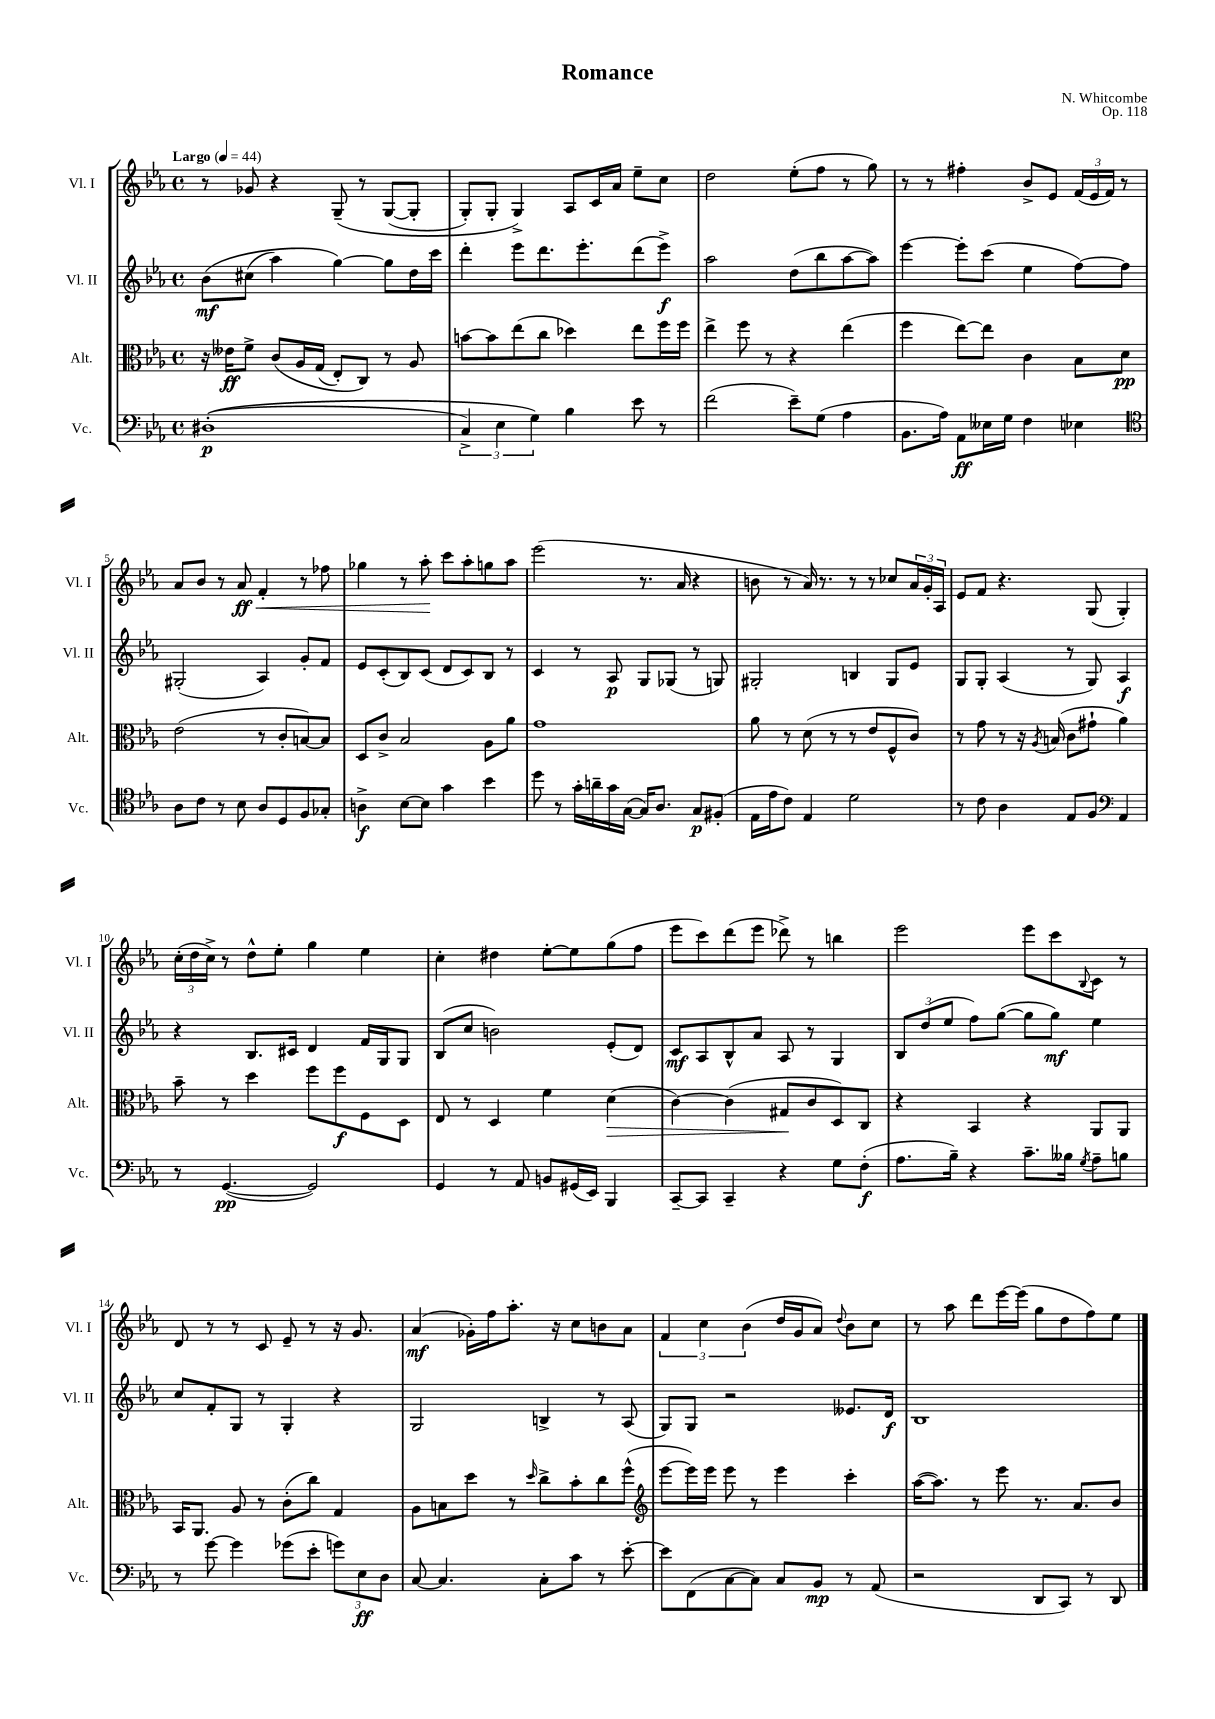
\header { title = "Romance" composer = "N. Whitcombe" opus = "Op. 118" }
<<
\new StaffGroup <<
\new Staff = "s0" \with { instrumentName = "Vl. I" shortInstrumentName = "Vl. I" } {
    \clef treble \key ees \major \defaultTimeSignature \time 4/4 \tempo "Largo" 4 = 44
    r8 ges'8 r4 g8--\( r8 g8~( g8-. |
    g8-.) g8-. g4->\) aes8 c'16 aes'16 ees''8-- c''8 |
    d''2 ees''8-.( f''8 r8 g''8) |
    r8 r8 fis''4-. bes'8-> ees'8 \tuplet 3/2 { f'16( ees'16 f'16) } r8 |
    aes'8 bes'8 r8 aes'8\ff\< f'4-. r8 fes''8 |
    ges''4 r8 aes''8-.\! c'''8 aes''8-. g''8 aes''8 |
    ees'''2( r8. aes'16 r4 |
    b'8 r8 aes'16) r8. r8 r8 ces''8 \tuplet 3/2 { aes'16 g'16-. aes16 } |
    ees'8 f'8 r4. g8( g4-.) |
    \tuplet 3/2 { c''16-.( d''16 c''16->) } r8 d''8-^ ees''8-. g''4 ees''4 |
    c''4-. dis''4 ees''8~-. ees''8 g''8( f''8 |
    ees'''8 c'''8) d'''8( ees'''8 des'''8->) r8 b''4 |
    ees'''2 ees'''8 c'''8 \appoggiatura { bes8 } c'8 r8 |
    d'8 r8 r8 c'8 ees'8-- r8 r16 g'8. |
    aes'4\mf( ges'16-.) f''16 aes''8.-. r16 c''8 b'8 aes'8 |
    \tuplet 3/2 { f'4 c''4 bes'4( } d''16 g'16 aes'8) \appoggiatura { d''8 } bes'8 c''8 |
    r8 aes''8 d'''8 ees'''16~ ees'''16( g''8 d''8 f''8) ees''8 \bar "|." |
}
\new Staff = "s1" \with { instrumentName = "Vl. II" shortInstrumentName = "Vl. II" } {
    \clef treble \key ees \major \defaultTimeSignature \time 4/4
    bes'8\mf\( cis''8( aes''4) g''4~\) g''8 d''16 c'''16 |
    d'''4-. ees'''8 d'''8. ees'''8.-. d'''8( ees'''8->\f) |
    aes''2 d''8( bes''8 aes''8~ aes''8) |
    ees'''4~ ees'''8-. c'''8( ees''4 f''8~) f''8 |
    gis2-.( aes4) g'8-. f'8 |
    ees'8 c'8-.( bes8) c'8( d'8 c'8) bes8 r8 |
    c'4 r8 aes8\p g8 ges8( r8 g8) |
    gis2-. b4 gis8 ees'8 |
    g8 g8-. aes4( r8 g8) aes4\f |
    r4 bes8. cis'16 d'4 f'16 g16 g8 |
    bes8( c''8 b'2) ees'8-.( d'8) |
    c'8\mf aes8 bes8-^ aes'8 aes8 r8 g4 |
    \tuplet 3/2 { bes8 d''8( ees''8 } f''8) g''8~( g''8 g''8\mf) ees''4 |
    c''8 f'8-. g8 r8 g4-. r4 |
    g2 b4-> r8 aes8( |
    g8) g8 r2 eeses'8. d'16\f |
    bes1 \bar "|." |
}
\new Staff = "s2" \with { instrumentName = "Alt." shortInstrumentName = "Alt." } {
    \clef alto \key ees \major \defaultTimeSignature \time 4/4
    r16 eeses'16\ff f'8-> c'8\( aes16 g16( ees8-.) c8\) r8 aes8 |
    b'8~ b'8 ees''8( c''8 des''4) ees''8 f''16 f''16 |
    ees''4-> f''8 r8 r4 ees''4( |
    f''4 ees''8~) ees''8 c'4 bes8 d'8\pp |
    ees'2( r8 c'8-. b8~) b8 |
    d8 c'8-> bes2 aes8 aes'8 |
    g'1 |
    aes'8 r8 d'8( r8 r8 ees'8 f8-^ c'8) |
    r8 g'8 r8 r16 \acciaccatura { aes8 } b16( c'8 gis'8-! aes'4) |
    bes'8-- r8 d''4 f''8 f''8\f f8 d8 |
    ees8 r8 d4 f'4 d'4\>( |
    c'4~) c'4( gis8\! c'8 d8) c8 |
    r4 bes,4 r4 aes,8 aes,8 |
    bes,16 aes,8. aes8 r8 c'8-.( c''8) g4 |
    aes8 b8 d''8 r8 \grace { d''16 } c''8-> bes'8-. c''8 f''8-^( |
    \clef treble ees'''8~ ees'''16) ees'''16 ees'''8 r8 ees'''4 c'''4-. |
    aes''16~( aes''8.) r8 ees'''8 r8. aes'8. bes'8 \bar "|." |
}
\new Staff = "s3" \with { instrumentName = "Vc." shortInstrumentName = "Vc." } {
    \clef bass \key ees \major \defaultTimeSignature \time 4/4
    dis1-.\p(\( |
    \tuplet 3/2 { c4->) ees4 g4\) } bes4 ees'8 r8 |
    f'2( ees'8--) g8( aes4 |
    bes,8. aes16) aes,8\ff eeses16 g16 f4 ees4 |
    \clef tenor aes8 c'8 r8 bes8 aes8 d8 f8 ges8-. |
    a4->\f bes8~ bes8 g'4 bes'4 |
    d''8 r8 g'16-. a'16-- g'16 g16~( g16) aes8. g8\p fis8-.( |
    ees16 ees'16 c'8) ees4 d'2 |
    r8 c'8 aes4 ees8 f8 \clef bass aes,4 |
    r8 g,4.~\pp( g,2) |
    g,4 r8 aes,8 b,8 gis,16( ees,16) bes,,4 |
    c,8~-- c,8 c,4-- r4 g8 f8-.\f( |
    aes8. bes16--) r4 c'8.-- beses16 \acciaccatura { g8 } aes8-- b8 |
    r8 g'8~ g'4 ges'8( ees'8-. \tuplet 3/2 { g'8) ees8\ff d8 } |
    c8~ c4. c8-. c'8 r8 ees'8~-. |
    ees'8 f,8( c8~ c8) c8 bes,8\mp r8 aes,8( |
    r2 d,8 c,8) r8 d,8 \bar "|." |
}
>>
>>
